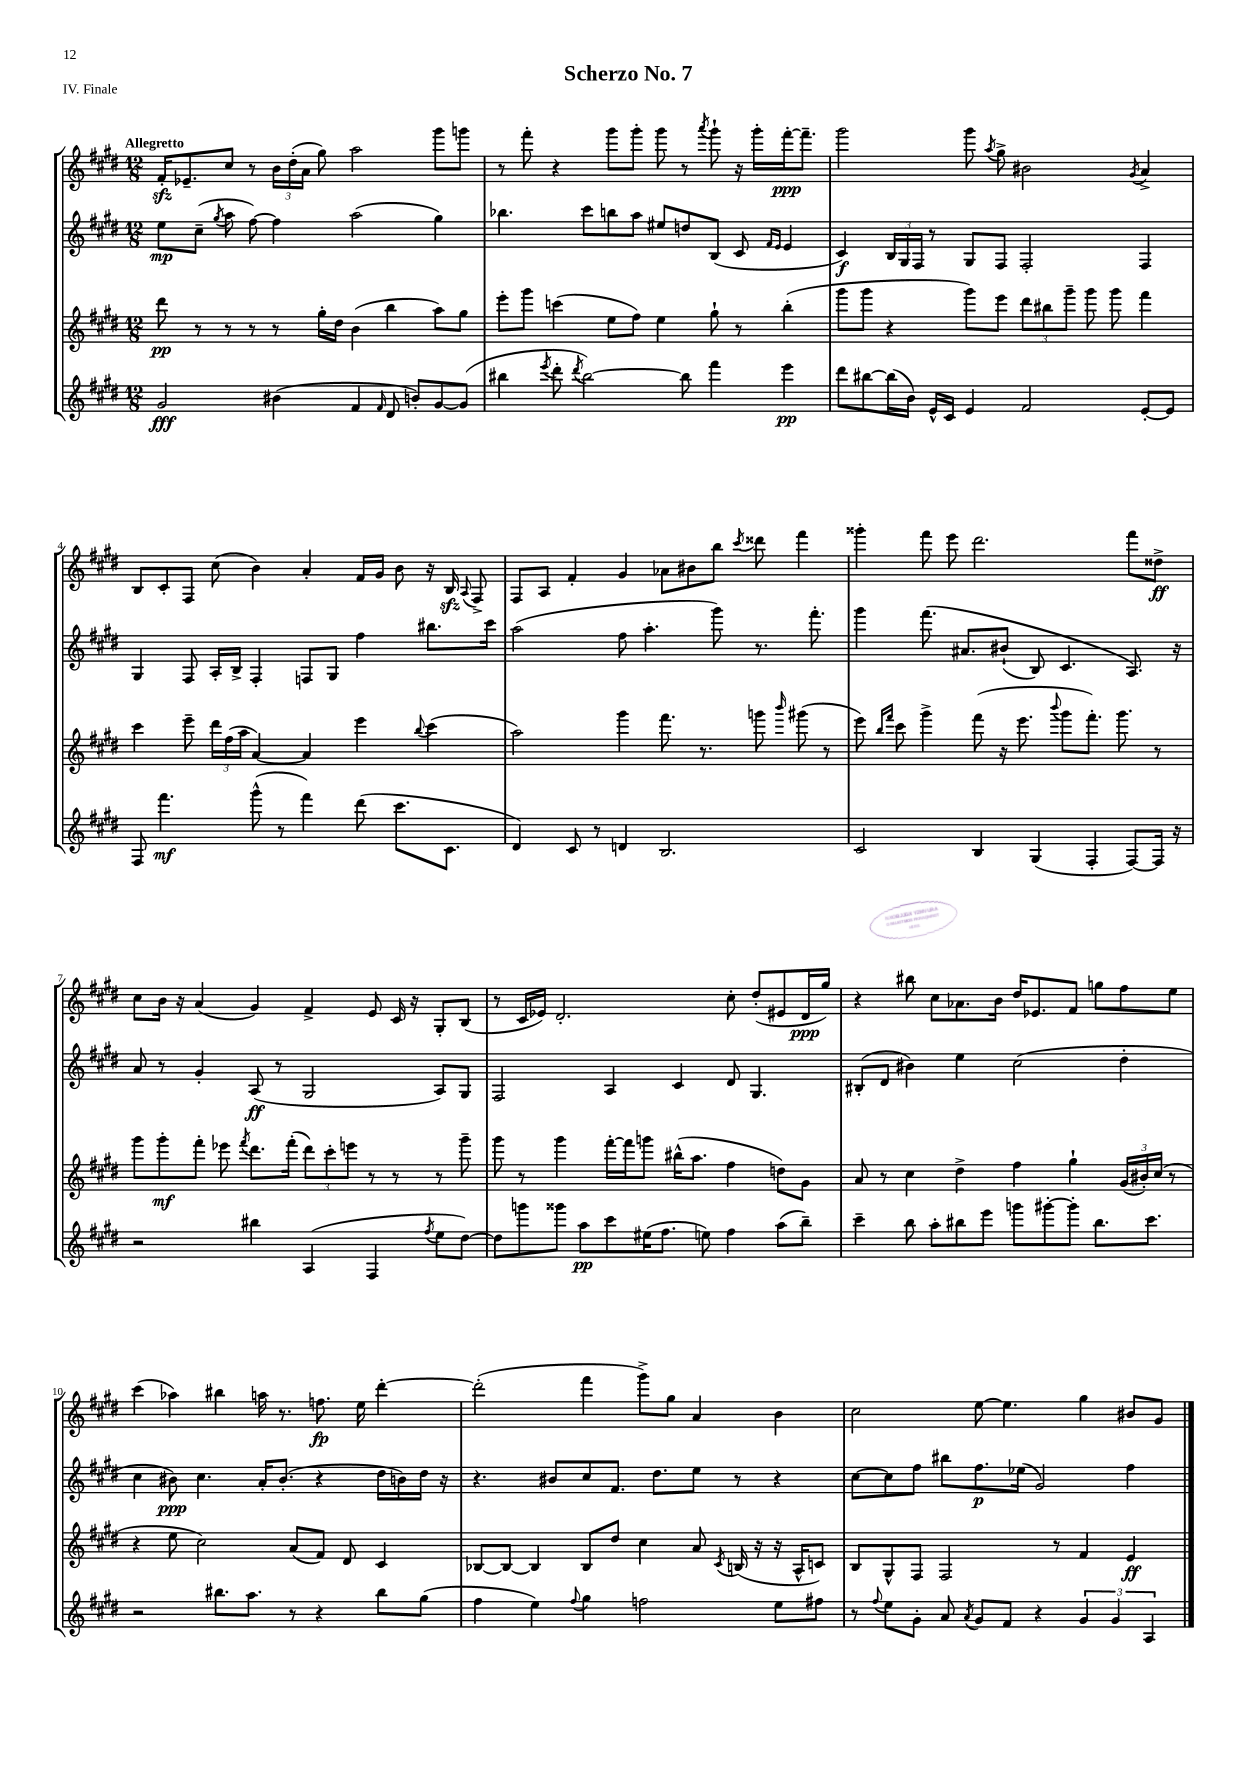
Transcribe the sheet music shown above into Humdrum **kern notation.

**kern	**dynam	**kern	**dynam	**kern	**dynam	**kern	**dynam
*part4	*part4	*part3	*part3	*part2	*part2	*part1	*part1
*staff4	*staff4	*staff3	*staff3	*staff2	*staff2	*staff1	*staff1
*clefG2	*	*clefG2	*	*clefG2	*	*clefG2	*
*k[f#c#g#d#]	*	*k[f#c#g#d#]	*	*k[f#c#g#d#]	*	*k[f#c#g#d#]	*
*M12/8	*	*M12/8	*	*M12/8	*	*M12/8	*
=1	=1	=1	=1	=1	=1	=1	=1
!	!	!	!	!	!	!LO:TX:a:B:t=Allegretto	!
2g#/	fff	8ddd#\	pp	8ee\L	mp	16f#zz'/KL	.
.	.	.	.	.	.	8.e-X~/	.
.	.	8r	.	(8cc#~\J	.	.	.
.	.	.	.	8qgg#/	.	.	.
.	.	8r	.	8aa\	.	8cc#/J	.
.	.	8r	.	[8ff#\)	.	8r	.
(4b#X\	.	8r	.	4ff#\]	.	24b\LL	.
.	.	.	.	.	.	(24dd#'\	.
.	.	.	.	.	.	24a\JJ	.
.	.	16gg#'\LL	.	.	.	8gg#\)	.
.	.	16dd#\JJ	.	.	.	.	.
4f#/	.	(4b\	.	(2aa\	.	2aa\	.
16qqf#/	.	.	.	.	.	.	.
8d#/	.	4bb\	.	.	.	.	.
8bn'/L)	.	.	.	.	.	.	.
[8g#/	.	8aa\L)	.	4gg#\)	.	8ggg#\L	.
(8g#/J]	.	8gg#\J	.	.	.	8gggn\J	.
=2	=2	=2	=2	=2	=2	=2	=2
4bb#X\	.	8eee'\L	.	4.bb-X\	.	8r	.
.	.	8ggg#\J	.	.	.	8fff#'\	.
8qeee/	.	.	.	.	.	.	.
8ddd#'\	.	(4cccn\	.	.	.	4r	.
8qddd#/	.	.	.	.	.	.	.
[2bb#\)	.	.	.	8ccc#\L	.	.	.
.	.	8ee\L	.	8bbn\	.	8ggg#\L	.
.	.	8ff#\J)	.	8aa\J	.	8ggg#'\J	.
.	.	4ee\	.	8ee#X/L	.	8ggg#\	.
8bb#\]	.	.	.	8ddn/	.	8r	.
.	.	.	.	.	.	8qaaa/	.
4fff#\	.	8gg#`\	.	(8B/J	.	8ggg#`\	.
.	.	8r	.	8c#/	.	16r	.
.	.	.	.	.	.	16ggg#'\LL	.
.	.	.	.	16qqf#/LL	.	.	.
.	.	.	.	16qqe/JJ	.	.	.
4eee\	pp	(4bb'\	.	4e/	.	[16fff#'\J	ppp
.	.	.	.	.	.	8.fff#~\J]	.
=3	=3	=3	=3	=3	=3	=3	=3
8ddd#\L	.	8ggg#\L	.	4c#/)	f	2ggg#\	.
[8bb#X\	.	8ggg#\J	.	.	.	.	.
(16bb#\L]	.	4r	.	24B/LL	.	.	.
.	.	.	.	24G#/	.	.	.
16b\JJ)	.	.	.	.	.	.	.
.	.	.	.	24F#/JJ	.	.	.
16e^^/LL	.	.	.	8r	.	.	.
16c#/JJ	.	.	.	.	.	.	.
4e/	.	8ggg#\L)	.	8G#/L	.	8ggg#\	.
.	.	.	.	.	.	8qaa/	.
.	.	8eee\J	.	8F#/J	.	8gg#^\	.
2f#/	.	12ddd#\L	.	2F#'/	.	2b#X\	.
.	.	12bb#X\	.	.	.	.	.
.	.	12ggg#~\J	.	.	.	.	.
.	.	8ggg#\	.	.	.	.	.
.	.	8ggg#\	.	.	.	.	.
.	.	.	.	.	.	8qg#/	.
[8e'/L	.	4fff#\	.	4F#/	.	4a^/	.
8e/J]	.	.	.	.	.	.	.
!!LO:LB:g=z
=4	=4	=4	=4	=4	=4	=4	=4
8F#/	.	4ccc#\	.	4G#/	.	8B/L	.
4.fff#\	mf	.	.	.	.	8c#'/	.
.	.	8eee~\	.	8F#/	.	8F#/J	.
.	.	24ddd#\LL	.	16A'/LL	.	(8cc#\	.
.	.	(24ff#\	.	.	.	.	.
.	.	.	.	16B^/JJ	.	.	.
.	.	24aa\JJ	.	.	.	.	.
(8ggg#^^\	.	[4a/)	.	4F#'/	.	4b\)	.
8r	.	.	.	.	.	.	.
4fff#\)	.	4a/]	.	8Fn/L	.	4a'/	.
.	.	.	.	8G#/J	.	.	.
(8ddd#\	.	4eee\	.	4ff#\	.	16f#/LL	.
.	.	.	.	.	.	16g#/JJ	.
8.ccc#\L	.	.	.	.	.	8b\	.
.	.	8qqbb/	.	.	.	.	.
.	.	(4ccc#\	.	8.bb#X\L	.	16r	.
8.c#\J	.	.	.	.	.	16Bzz/	.
.	.	.	.	.	.	8qqA/	.
.	.	.	.	.	.	8F#^/	.
.	.	.	.	16ccc#\Jk	.	.	.
=5	=5	=5	=5	=5	=5	=5	=5
4d#/)	.	2aa\)	.	(2aa\	.	8F#/L	.
.	.	.	.	.	.	8A/J	.
8c#/	.	.	.	.	.	4f#'/	.
8r	.	.	.	.	.	.	.
4dn/	.	4ggg#\	.	8ff#\	.	4g#/	.
.	.	.	.	4.aa'\	.	.	.
2.B/	.	8.fff#\	.	.	.	8a-X\L	.
.	.	.	.	.	.	8b#X\	.
.	.	8.r	.	.	.	.	.
.	.	.	.	8ggg#\)	.	8bb\J	.
.	.	.	.	.	.	8qccc#/	.
.	.	8gggn\	.	8.r	.	8ddd##X\	.
.	.	16qqbbb/	.	.	.	.	.
.	.	(8ggg#X\	.	.	.	4fff#\	.
.	.	.	.	8.fff#'\	.	.	.
.	.	8r	.	.	.	.	.
=6	=6	=6	=6	=6	=6	=6	=6
2c#/	.	8eee\)	.	4ggg#\	.	4ggg##X'\	.
.	.	16qqbb/LL	.	.	.	.	.
.	.	16qqfff#/JJ	.	.	.	.	.
.	.	8ccc#\	.	.	.	.	.
.	.	4ggg#^\	.	(8.fff#\	.	8fff#\	.
.	.	.	.	.	.	8eee\	.
.	.	.	.	8.a#X/L	.	.	.
4B/	.	(8fff#\	.	.	.	2.ddd#\	.
.	.	16r	.	(8b#X`/J	.	.	.
.	.	8.eee\	.	.	.	.	.
(4G#/	.	.	.	8B/)	.	.	.
.	.	8qqbbb/	.	.	.	.	.
.	.	8ggg#\L	.	4.c#/	.	.	.
4F#'/	.	8.fff#'\J)	.	.	.	.	.
.	.	8.ggg#\	.	.	.	.	.
[8F#/L)	.	.	.	8.A/)	.	8fff#\L	.
16F#/Jk]	.	8r	.	.	.	8dd##X^\J	ff
16r	.	.	.	16r	.	.	.
!!LO:LB:g=z
=7	=7	=7	=7	=7	=7	=7	=7
2r	.	8ggg#\L	.	8a/	.	8cc#\L	.
.	.	8ggg#'\	mf	8r	.	16b\Jk	.
.	.	.	.	.	.	16r	.
.	.	8fff#'\J	.	4g#'/	.	(4a/	.
.	.	8eee-X\	.	.	.	.	.
.	.	8qfff#/	.	.	.	.	.
4bb#X\	.	8.ddd#\L	.	(8A/	ff	4g#/)	.
.	.	.	.	8r	.	.	.
.	.	(16fff#'\Jk	.	.	.	.	.
(4A/	.	12ddd#\L)	.	2G#/	.	4f#^/	.
.	.	12ccc#'\	.	.	.	.	.
.	.	12eeen\J	.	.	.	.	.
4F#/	.	8r	.	.	.	8e/	.
.	.	8r	.	.	.	16c#/	.
.	.	.	.	.	.	16r	.
8qff#/	.	.	.	.	.	.	.
8ee\L	.	8r	.	8A/L)	.	8G#'/L	.
[8dd#\J)	.	8ggg#~\	.	8G#/J	.	(8B/J	.
=8	=8	=8	=8	=8	=8	=8	=8
8dd#\L]	.	8ggg#\	.	2F#/	.	8r	.
8gggn\	.	8r	.	.	.	16c#/LL	.
.	.	.	.	.	.	16e-X/JJ)	.
8ggg##X\J	.	4ggg#\	.	.	.	2.d#'/	.
8aa\L	pp	.	.	.	.	.	.
8ccc#\	.	[16fff#'\LL	.	4A/	.	.	.
.	.	16fff#\J]	.	.	.	.	.
(16ee#X\K	.	8gggn\J	.	.	.	.	.
8.ff#\J	.	.	.	.	.	.	.
.	.	(16bb#X^^\KL	.	4c#/	.	.	.
.	.	8.aa\J	.	.	.	.	.
8een\)	.	.	.	.	.	.	.
4ff#\	.	4ff#\	.	8d#/	.	8cc#'\	.
.	.	.	.	4.G#/	.	(8dd#'/L	.
(8aa\L	.	8ddn\L)	.	.	.	8e#X/	.
8bb~\J)	.	8g#\J	.	.	.	16d#/L	ppp
.	.	.	.	.	.	16gg#/JJ)	.
=9	=9	=9	=9	=9	=9	=9	=9
4ccc#~\	.	8a/	.	(8B#X'/L	.	4r	.
.	.	8r	.	8d#/J	.	.	.
8bb\	.	4cc#\	.	4b#X\)	.	8bb#X\	.
8aa'\L	.	.	.	.	.	8cc#\L	.
8bb#X\	.	4dd#^\	.	4ee\	.	8.a-X\	.
8eee\J	.	.	.	.	.	.	.
.	.	.	.	.	.	16b\Jk	.
8gggn\L	.	4ff#\	.	(2cc#\	.	16dd#/KL	.
.	.	.	.	.	.	8.e-X/	.
[8ggg#X'\	.	.	.	.	.	.	.
8ggg#'\J]	.	4gg#`\	.	.	.	8f#/J	.
8.bb#\L	.	.	.	.	.	8ggn\L	.
.	.	(24g#/LL	.	4dd#'\	.	8ff#\	.
.	.	24b#X'/)	.	.	.	.	.
8.ccc#\J	.	.	.	.	.	.	.
.	.	(24cc#/JJ	.	.	.	.	.
.	.	8r	.	.	.	8ee\J	.
!!LO:LB:g=z
=10	=10	=10	=10	=10	=10	=10	=10
2r	.	4r	.	4cc#\	.	(4ccc#\	.
.	.	8ee\	.	8b#X\)	ppp	4aa-X\)	.
.	.	2cc#\)	.	4.cc#\	.	.	.
8.bb#X\L	.	.	.	.	.	4bb#X\	.
8.aa\J	.	.	.	.	.	.	.
.	.	.	.	16a'/KL	.	16aan\	.
.	.	.	.	(8.b#'/J	.	8.r	.
8r	.	(8a/L	.	.	.	.	.
4r	.	8f#/J)	.	4r	.	8.ffn\	fp
.	.	8d#/	.	.	.	.	.
.	.	.	.	.	.	16ee\	.
8bb#\L	.	4c#/	.	16dd#\LL	.	[4ddd#'\	.
.	.	.	.	16bn\)	.	.	.
(8gg#\J	.	.	.	16dd#\JJ	.	.	.
.	.	.	.	16r	.	.	.
=11	=11	=11	=11	=11	=11	=11	=11
4ff#\	.	[8B-X/L	.	4.r	.	(2ddd#'\]	.
.	.	8B-/J_	.	.	.	.	.
4ee\)	.	4B-/]	.	.	.	.	.
.	.	.	.	8b#X/L	.	.	.
8qqff#/	.	.	.	.	.	.	.
4gg#\	.	8B-/L	.	8cc#/	.	4fff#\	.
.	.	8dd#/J	.	8.f#/J	.	.	.
2ffn\	.	4cc#\	.	.	.	8ggg#^\L)	.
.	.	.	.	8.dd#\L	.	.	.
.	.	.	.	.	.	8gg#\J	.
.	.	8a/	.	8ee\J	.	4a/	.
.	.	8qc#/	.	.	.	.	.
.	.	(16Bn/	.	8r	.	.	.
.	.	16r	.	.	.	.	.
8ee\L	.	16r	.	4r	.	4b\	.
.	.	16A^^/KL	.	.	.	.	.
8ff#X\J	.	8cn/J)	.	.	.	.	.
=12	=12	=12	=12	=12	=12	=12	=12
8r	.	8B/L	.	[8cc#\L	.	2cc#\	.
8qqff#/	.	.	.	.	.	.	.
8ee\L	.	8G#^^/	.	8cc#\]	.	.	.
8g#'\J	.	8F#/J	.	8ff#\J	.	.	.
8a/	.	2F#/	.	8bb#X\L	.	.	.
8qa/	.	.	.	.	.	.	.
8g#/L	.	.	.	8.ff#\	p	[8ee\	.
8f#/J	.	.	.	.	.	4.ee\]	.
.	.	.	.	(16ee-X\Jk	.	.	.
4r	.	.	.	2g#/)	.	.	.
.	.	8r	.	.	.	.	.
6g#/	.	4f#/	.	.	.	4gg#\	.
6g#/	.	.	.	.	.	.	.
.	.	4e/	ff	4ff#\	.	8b#X/L	.
6A/	.	.	.	.	.	.	.
.	.	.	.	.	.	8g#/J	.
==	==	==	==	==	==	==	==
*-	*-	*-	*-	*-	*-	*-	*-
